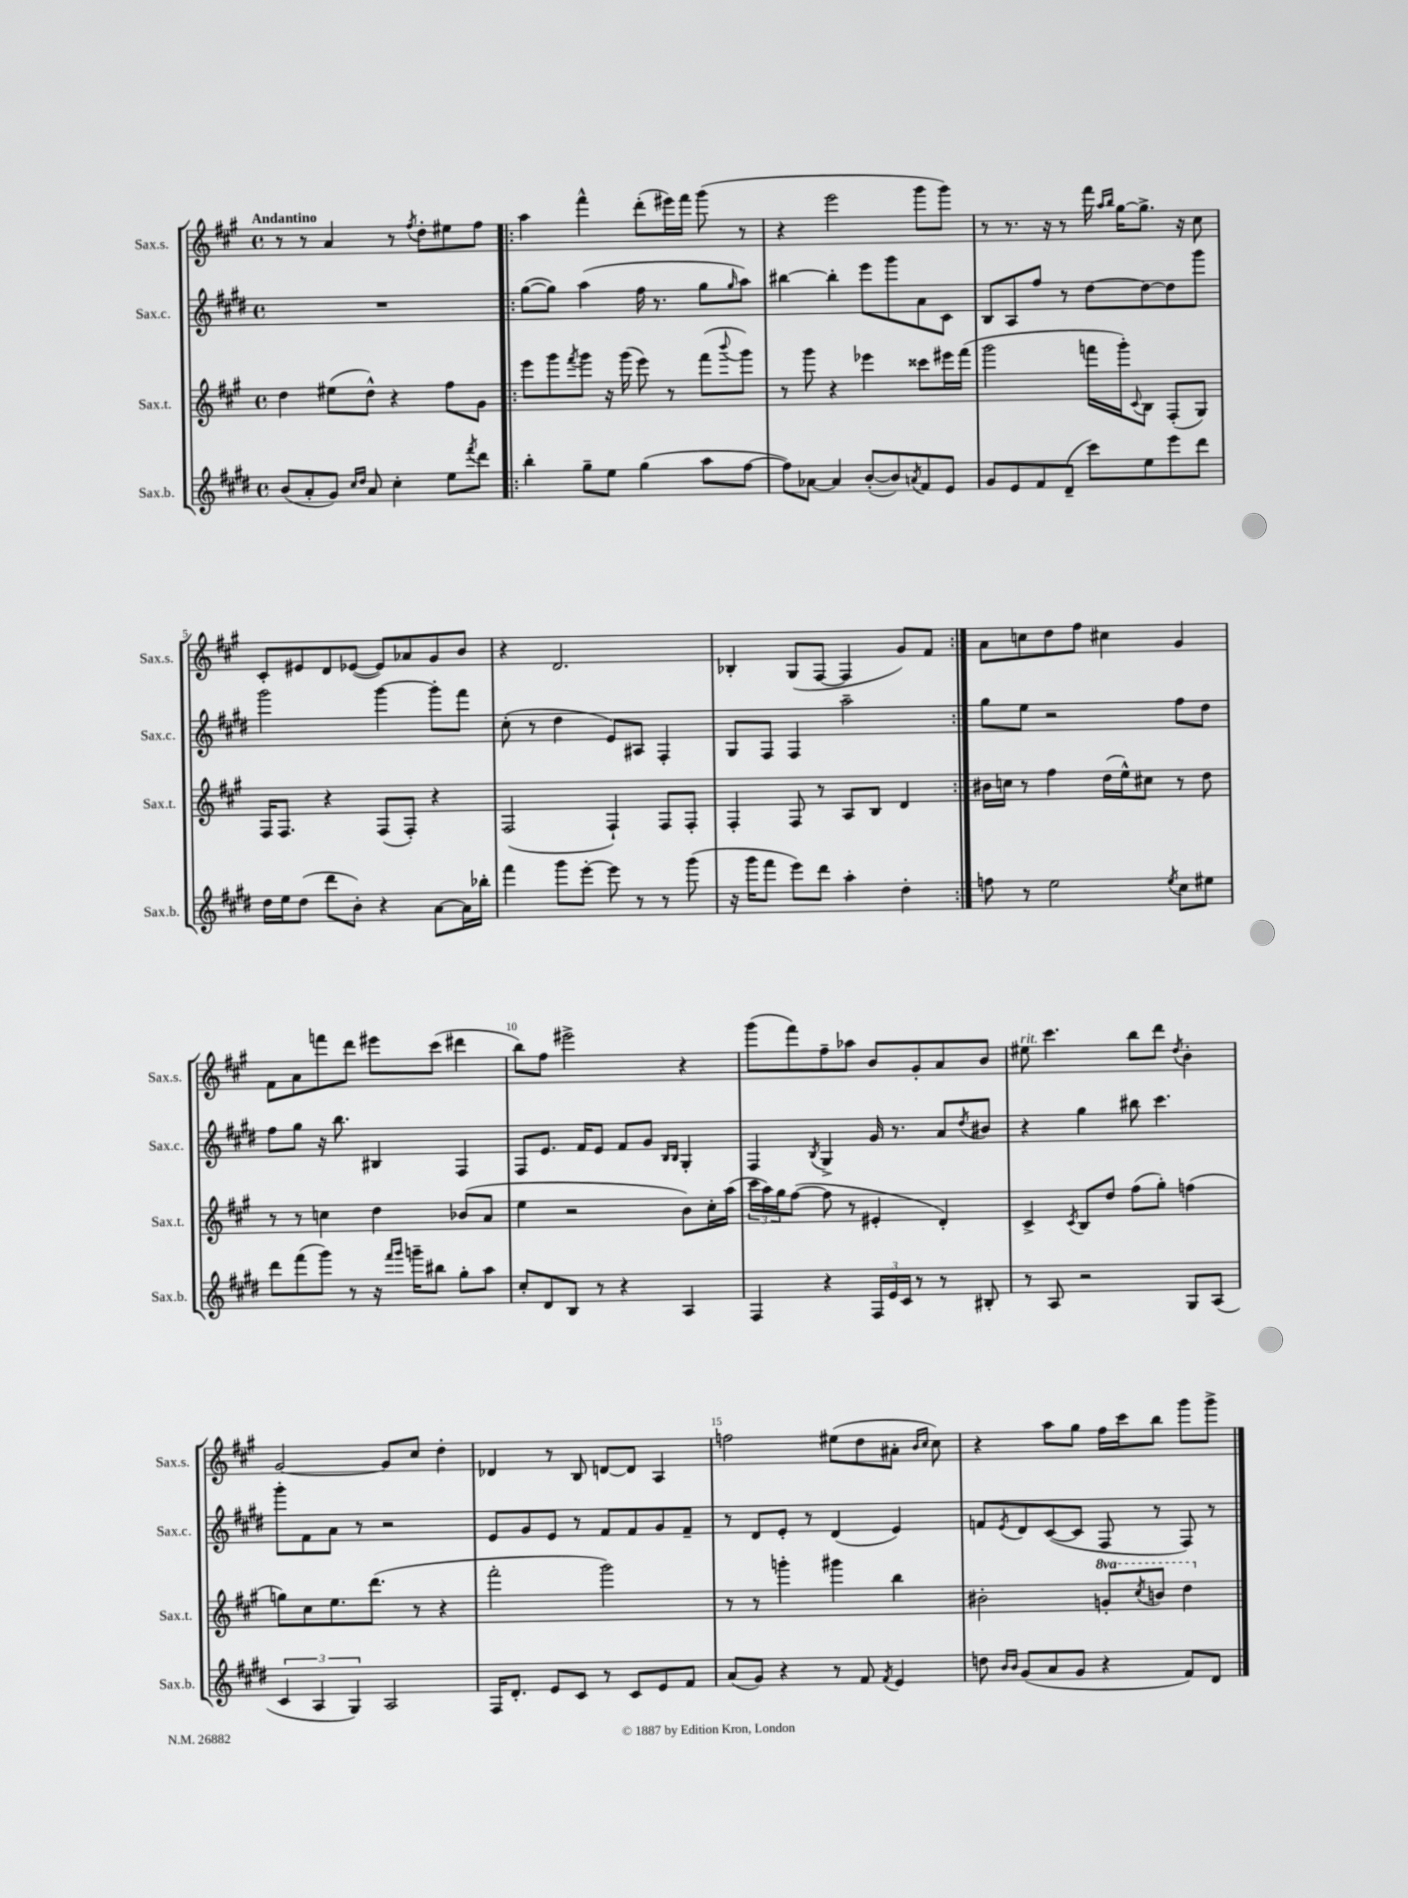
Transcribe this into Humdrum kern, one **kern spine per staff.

**kern	**kern	**kern	**kern
*part4	*part3	*part2	*part1
*staff4	*staff3	*staff2	*staff1
*I"Sax.b.	*I"Sax.t.	*I"Sax.c.	*I"Sax.s.
*I'Sax.b.	*I'Sax.t.	*I'Sax.c.	*I'Sax.s.
*clefG2	*clefG2	*clefG2	*clefG2
*k[f#c#g#d#]	*k[f#c#g#]	*k[f#c#g#d#]	*k[f#c#g#]
*M4/4	*M4/4	*M4/4	*M4/4
*met(c)	*met(c)	*met(c)	*met(c)
=1	=1	=1	=1
!	!	!	!LO:TX:a:B:t=Andantino
(8b/L	4dd\	1r	8r
8a'/	.	.	8r
8g#/J)	(8ee#X\L	.	4a/
16qqcc#/LL	.	.	.
16qqdd#/JJ	.	.	.
8a/	8dd^^\J)	.	.
4cc#'\	4r	.	8r
.	.	.	8qff#/
.	.	.	8dd'\L
8ee\L	8ff#\L	.	8ee#X\
8qfff#/	.	.	.
8ddd#\J	8g#\J	.	8ff#\J
=2!|:	=2!|:	=2!|:	=2!|:
4bb'\	8eee\L	([8gg#\L	4aa\
.	8ggg#\	8gg#\J])	.
.	8qfff#/	.	.
8gg#~\L	8ggg#\J	(4aa\	4fff#^^\
8ee\J	16r	.	.
.	(16ggg#\	.	.
(4gg#\	8eee\)	16ff#\	(8ddd'\L
.	.	8.r	.
.	8r	.	16eee#X\L)
.	.	.	16fff#\JJ
8aa\L	(8fff#\L	8gg#\L	(8ggg#\
.	8qqbbb/	16qqgg#/	.
[8ff#\J	8ggg#\J)	8aa\J)	8r
=3	=3	=3	=3
8ff#\L])	8r	[4bb#X\	4r
[8a-X\J	8ggg#\	.	.
4a-/]	4r	4bb#'\]	2eee\
([8b'/L	4eee-X\	8eee\L	.
8b/])	.	8ggg#\	.
8qan/	.	.	.
8f#/	8ccc##X\L	8a\	8ggg#\L
8e/J	16eee#X\L	8c#\J	8ggg#\J)
.	(16fff#\JJ	.	.
=4	=4	=4	=4
8g#/L	2ggg#\	8B/L	8r
8e/	.	8A/	8.r
8f#/	.	8ff#/J	.
.	.	.	16r
(8d#~/J	.	8r	8r
8ccc#\L)	16fffn\LL	[8dd#\L	16fff#\
.	.	.	16qqaa/LL
.	.	.	16qqbb/JJ
.	16ggg#'\J)	.	[16gg#\KL
.	8qqc#/	.	.
8ee\	8B\J	8dd#\_	8.gg#^\J]
8eee\	(8F#'/L	8dd#\]	.
.	.	.	16r
8ddd#\J	8G#/J)	8ggg#\J	8cc#\
!!LO:LB:g=z
=5	=5	=5	=5
16dd#\LL	16F#/KL	2ggg#\	8c#'/L
16ee\J	8.F#/J	.	.
(8dd#\J	.	.	8e#X/
8ddd#\L	4r	.	8d/
8b'\J)	.	.	([8e-X/J
4r	(8F#/L	[4ggg#\	8e-/L])
.	8F#'/J)	.	8a-X/
[8a\L	4r	8ggg#'\L]	8g#/
16a\L]	.	8fff#\J	8b/J
16bb-X'\JJ	.	.	.
=6	=6	=6	=6
4fff#\	(2F#/	(8cc#'\	4r
.	.	8r	.
8ggg#\L	.	4dd#\	2.d/
[8eee'\J	.	.	.
8eee\]	4F#`/)	8e/L)	.
8r	.	8A#X/J	.
8r	8F#/L	4F#'/	.
(8ggg#\	8F#'/J	.	.
=7	=7	=7	=7
16r	4F#'/	8G#/L	4B-X'/
16ggg#\KL	.	.	.
8fff#\J	.	8F#/J	.
8eee\L)	8F#/	4F#/	(8G#/L
8ddd#\J	8r	.	[8F#/J
4aa'\	8A/L	2aa~\	4F#/]
.	8B/J	.	.
4dd#'\	4d/	.	8g#/L)
.	.	.	8f#/J
=8:|!	=8:|!	=8:|!	=8:|!
8ffn\	16b#X\LL	8gg#\L	8a\L
.	16ccn\JJ	.	.
8r	8r	8ee\J	8ccn\
2ee\	4ff#\	2r	8dd\
.	.	.	8ff#\J
.	(16dd\LL	.	4cc#X\
.	16ee^^\J)	.	.
.	8cc#X\J	.	.
8qee/	.	.	.
8cc#\L	8r	8ff#\L	4g#/
8ee#X\J	8dd\	8dd#\J	.
!!LO:LB:g=z
=9	=9	=9	=9
8ddd#\L	8r	8ff#\L	8f#\L
(8fff#\	8r	8gg#\J	8a\
8ggg#\J)	4ccn\	16r	8fffn\
.	.	8.bb\	.
8r	.	.	8ddd\J
16r	4dd\	4B#X/	8eee#X\L
16qqfff#/LL	.	.	.
16qqggg#/JJ	.	.	.
16gggn~\KL	.	.	.
8bb#X\J	.	.	(8ccc#\J
8gg#'\L	(8b-X/L	4F#/	4ddd#X\
8aa\J	8a/J	.	.
=10	=10	=10	=10
8cc#'/L	4ee\	8F#/L	8bb\L)
8d#/	.	8.e/J	8ff#\J
8B/J	2r	.	2eee#X^\
.	.	16f#/KL	.
8r	.	8e/J	.
4r	.	8f#/L	.
.	.	8g#/J	.
.	.	16qqB/LL	.
.	.	16qqB/JJ	.
4A/	8b\L)	4G#'/	4r
.	16cc#'\L	.	.
.	(16aa\JJ	.	.
=11	=11	=11	=11
4F#/	24ccc#\LL	4F#/	(8ggg#\L
.	24aa\)	.	.
.	24gg#\J	.	.
.	([8ff#\J	.	8fff#\)
.	.	8qB/	.
4r	8ff#\]	4G#^/	8ff#~\
.	8r	.	8aa-X\J
24F#/LL	4e#X'/	16g#/	8b/L
24e/	.	.	.
.	.	8.r	.
24c#/JJ	.	.	.
8r	.	.	8g#'/
8r	4d'/)	8a/L	8a/
.	.	8qdd#/	.
8B#X'/	.	8b#X/J	8b/J
=12	=12	=12	=12
!	!	!	!LO:TX:a:i:t=rit.
8r	4c#^/	4r	8ee#X\
8A/	.	.	4.ccc#\
.	8qc#/	.	.
2r	8B/L	4gg#\	.
.	8dd/J	.	.
.	(8ff#\L	8bb#X\	8bb\L
.	8gg#'\J)	4.ccc#\	8ddd\J
.	.	.	8qdd/
8G#/L	(4ffn\	.	4b'\
(8A/J	.	.	.
!!LO:LB:g=z
=13	=13	=13	=13
6c#/	8ggn\L)	8ggg#'\L	[2g#/
.	8cc#\	8f#\	.
6A/	.	.	.
.	8.ee\	8a\J	.
6G#/)	.	.	.
.	.	8r	.
.	(8.ddd\J	.	.
2A/	.	2r	8g#/L]
.	8r	.	8cc#/J
.	4r	.	4dd'\
=14	=14	=14	=14
16F#/KL	2fff#'\	8e/L	4d-X/
8.d#'/J	.	.	.
.	.	8g#/	.
8e/L	.	8e/J	8r
8c#/J	.	8r	8B/
8r	2ggg#\)	8f#/L	[8dn/L
8c#/L	.	8f#/	8d/J]
8e/	.	8g#/	4A/
8f#/J	.	8f#~/J	.
=15	=15	=15	=15
(8a/L	8r	8r	2ffn\
8g#/J)	8r	8d#/L	.
4r	4gggn'\	8e'/J	.
.	.	8r	.
8r	4ggg#X\	(4d#/	(8ee#X\L
8f#/	.	.	8dd\
8qf#/	.	.	.
4e/	4bb\	4e/)	8a#X'\J
.	.	.	16qqb/LL
.	.	.	16qqcc#/JJ
.	.	.	8cc#\)
=16	=16	=16	=16
8ddn\	2b#X'\	8fn/L	4r
16qqb/LL	.	.	.
16qqb/JJ	.	8qe/	.
(8g#/L	.	8d#/	.
8a/	.	([8c#/	8aa\L
8g#/J	.	8c#/J]	8gg#\J
*	*8va	*	*
4r	8ggn'/L	8F#/	16ff#\LL
.	.	.	16ccc#\J
.	8qccc#/	.	.
.	8bbn/J	8r	8bb\J
8f#/L)	4ddd\	8F#/)	8ggg#\L
8d#/J	.	8r	8ggg#^\J
*	*X8va	*	*
==	==	==	==
*-	*-	*-	*-
